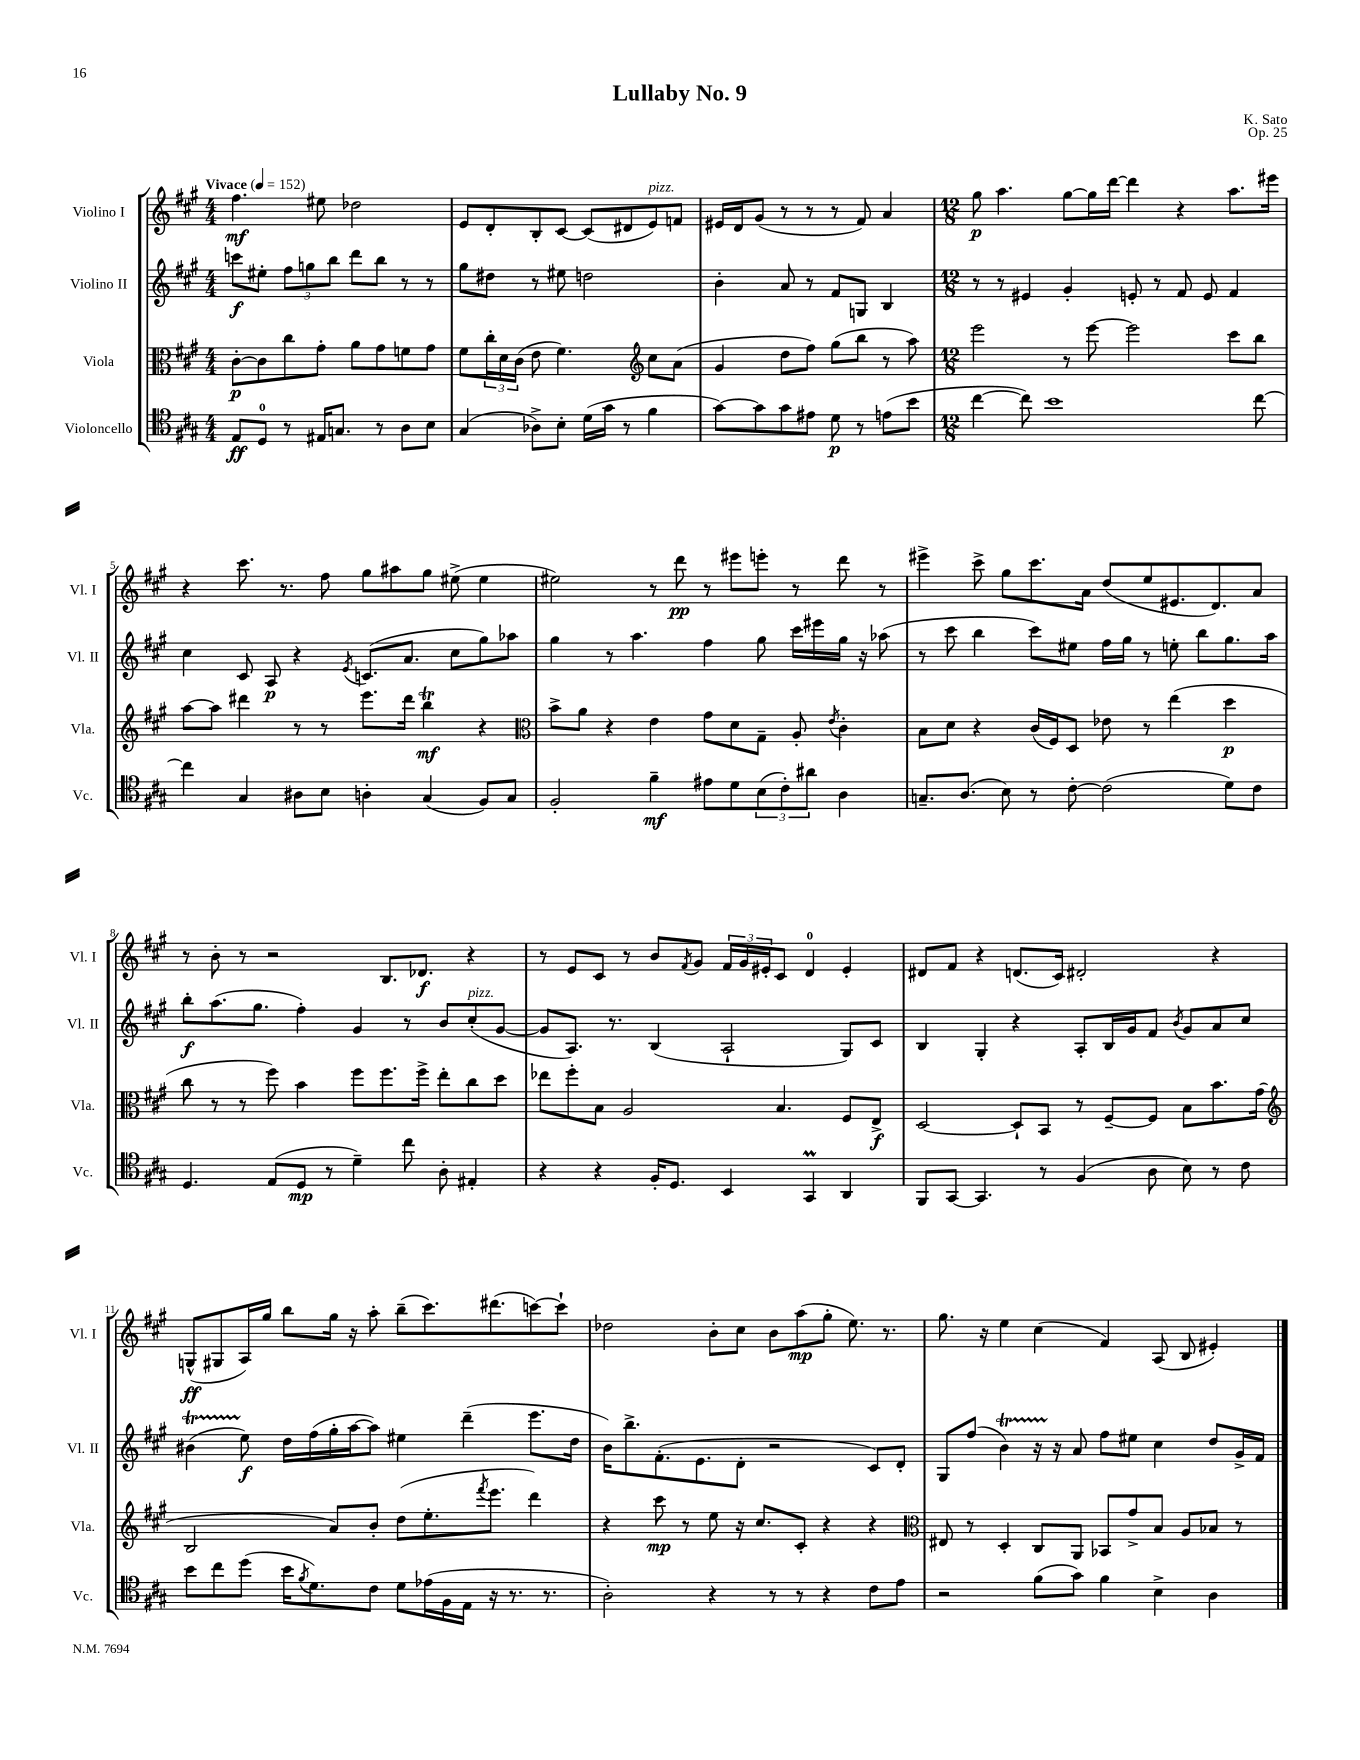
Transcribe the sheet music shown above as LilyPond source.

\header { title = "Lullaby No. 9" composer = "K. Sato" opus = "Op. 25" }
<<
\new StaffGroup <<
\new Staff = "s0" \with { instrumentName = "Violino I" shortInstrumentName = "Vl. I" } {
    \clef treble \key a \major \numericTimeSignature \time 4/4 \tempo "Vivace" 4 = 152
    fis''4.\mf eis''8 des''2 |
    e'8 d'8-. b8-. cis'8~ cis'8( dis'8 e'8^\markup { \italic "pizz." }) f'8 |
    eis'16 d'16 gis'8( r8 r8 r8 fis'8) a'4 |
    \numericTimeSignature \time 12/8 gis''8\p a''4. gis''8~ gis''16 d'''16~ d'''4 r4 a''8. eis'''16 |
    r4 cis'''8. r8. fis''8 gis''8 ais''8 gis''8 eis''8->( eis''4 |
    eis''2) r8 d'''8\pp r8 eis'''8 e'''8-. r8 d'''8 r8 |
    eis'''4-> cis'''8-> gis''8 cis'''8. a'16 d''8( e''8 eis'8. d'8.) a'8 |
    r8 b'8-. r8 r2 b8. des'8.\f r4 |
    r8 e'8 cis'8 r8 b'8 \acciaccatura { fis'8 } gis'8 \tuplet 3/2 { fis'16 gis'16 eis'16-. } cis'8 d'4-0 eis'4-. |
    dis'8 fis'8 r4 d'8.( cis'16) dis'2-. r4 |
    g8-^\ff( gis8 a16) gis''16 b''8 gis''16 r16 a''8-. b''8--( cis'''8.) dis'''8.( c'''8~) c'''8-! |
    des''2 b'8-. cis''8 b'8 a''8\mp( gis''8-. e''8.) r8. |
    gis''8. r16 e''4 cis''4( fis'4) a8( b8 eis'4-.) \bar "|." |
}
\new Staff = "s1" \with { instrumentName = "Violino II" shortInstrumentName = "Vl. II" } {
    \clef treble \key a \major \numericTimeSignature \time 4/4
    c'''8\f eis''8-. \tuplet 3/2 { fis''8 g''8 b''8 } d'''8 b''8 r8 r8 |
    gis''8 dis''8 r8 eis''8 d''2 |
    b'4-. a'8 r8 fis'8 g8 b4 |
    \numericTimeSignature \time 12/8 r8 r8 eis'4 gis'4-. e'8-. r8 fis'8 e'8 fis'4 |
    cis''4 cis'8 a8\p r4 \acciaccatura { e'8 } c'8.( a'8. cis''8 gis''8) aes''8 |
    gis''4 r8 a''4. fis''4 gis''8 cis'''16 eis'''16 gis''16 r16 aes''8( |
    r8 cis'''8 b''4 cis'''8) eis''8 fis''16 gis''16 r8 e''8-. b''8 gis''8. a''16 |
    b''8-.\f a''8.( gis''8. fis''4-.) gis'4 r8 b'8 cis''8-.^\markup { \italic "pizz." }( gis'8~ |
    gis'8 a8.) r8. b4( a2-! gis8) cis'8 |
    b4 gis4-. r4 a8-. b16 gis'16 fis'8 \acciaccatura { b'8 } gis'8 a'8 cis''8 |
    bis'4\startTrillSpan( e''8\stopTrillSpan\f) d''16 fis''16( gis''16-. a''16~ a''8) eis''4 d'''4--( e'''8. d''16 |
    b'16) b''8.-> fis'8.-.( e'8. d'8-. r2 cis'8) d'8-. |
    gis8 fis''8( b'4\startTrillSpan) r16 r16\stopTrillSpan a'8 fis''8 eis''8 cis''4 d''8 gis'16-> fis'16 \bar "|." |
}
\new Staff = "s2" \with { instrumentName = "Viola" shortInstrumentName = "Vla." } {
    \clef alto \key a \major \numericTimeSignature \time 4/4
    cis'8~-.\p cis'8 cis''8 gis'8-. a'8 gis'8 f'8 gis'8 |
    fis'8 \tuplet 3/2 { cis''16-. d'16 cis'16( } e'8 fis'4.) \clef treble cis''8 a'8( |
    gis'4 d''8 fis''8) gis''8( b''8 r8 a''8) |
    \numericTimeSignature \time 12/8 e'''2 r8 e'''8~ e'''2 cis'''8 b''8 |
    a''8~ a''8 dis'''4 r8 r8 e'''8. dis'''16 b''4\trill\mf r4 |
    \clef alto b'8-> a'8 r4 e'4 gis'8 d'8 gis8-- a8-. \acciaccatura { e'8 } cis'4-. |
    b8 d'8 r4 cis'16( fis16) d8 ees'8 r8 e''4( d''4\p |
    cis''8 r8 r8 fis''8) b'4 fis''8 fis''8. fis''16-> e''8-. cis''8 d''8 |
    ees''8 fis''8-. b8 a2 b4. fis8 e8->\f |
    d2~ d8-! b,8 r8 fis8~-- fis8 b8 b'8. gis'16( |
    \clef treble b2 a'8) b'8-. d''8( e''8.-. \acciaccatura { fis'''8 } e'''8. d'''4) |
    r4 cis'''8\mp r8 e''8 r16 cis''8. cis'8-. r4 r4 |
    \clef alto eis8 r8 d4-. cis8 a,8 bes,8 gis'8-> b8 a8 bes8 r8 \bar "|." |
}
\new Staff = "s3" \with { instrumentName = "Violoncello" shortInstrumentName = "Vc." } {
    \clef tenor \key a \major \numericTimeSignature \time 4/4
    e8\ff d8-0 r8 eis16 g8. r8 a8 b8 |
    gis4( aes8->) b8-. d'16( gis'16 r8 fis'4 |
    gis'8~) gis'8 gis'8 eis'8 d'8\p r8 e'8( b'8 |
    \numericTimeSignature \time 12/8 cis''4~ cis''8) b'1 cis''8~ |
    cis''4 gis4 ais8 b8 a4-. gis4( fis8) gis8 |
    fis2-. fis'4--\mf eis'8 d'8 \tuplet 3/2 { b8( cis'8-.) ais'8 } a4 |
    g8.-- a8.( b8) r8 cis'8~-. cis'2( d'8) cis'8 |
    d4. e8( d8\mp r8 d'4--) cis''8 a8-. eis4-. |
    r4 r4 fis16-. d8. b,4 gis,4\prall a,4 |
    fis,8 gis,8~ gis,4. r8 fis4( a8 b8) r8 cis'8 |
    b'8 cis''8 d''8( b'16 \acciaccatura { fis'8 } d'8.) cis'8 d'8 ees'16( fis16 e16 r16 r8. r8. |
    a2-.) r4 r8 r8 r4 cis'8 e'8 |
    r2 fis'8( gis'8) fis'4 b4-> a4 \bar "|." |
}
>>
>>
